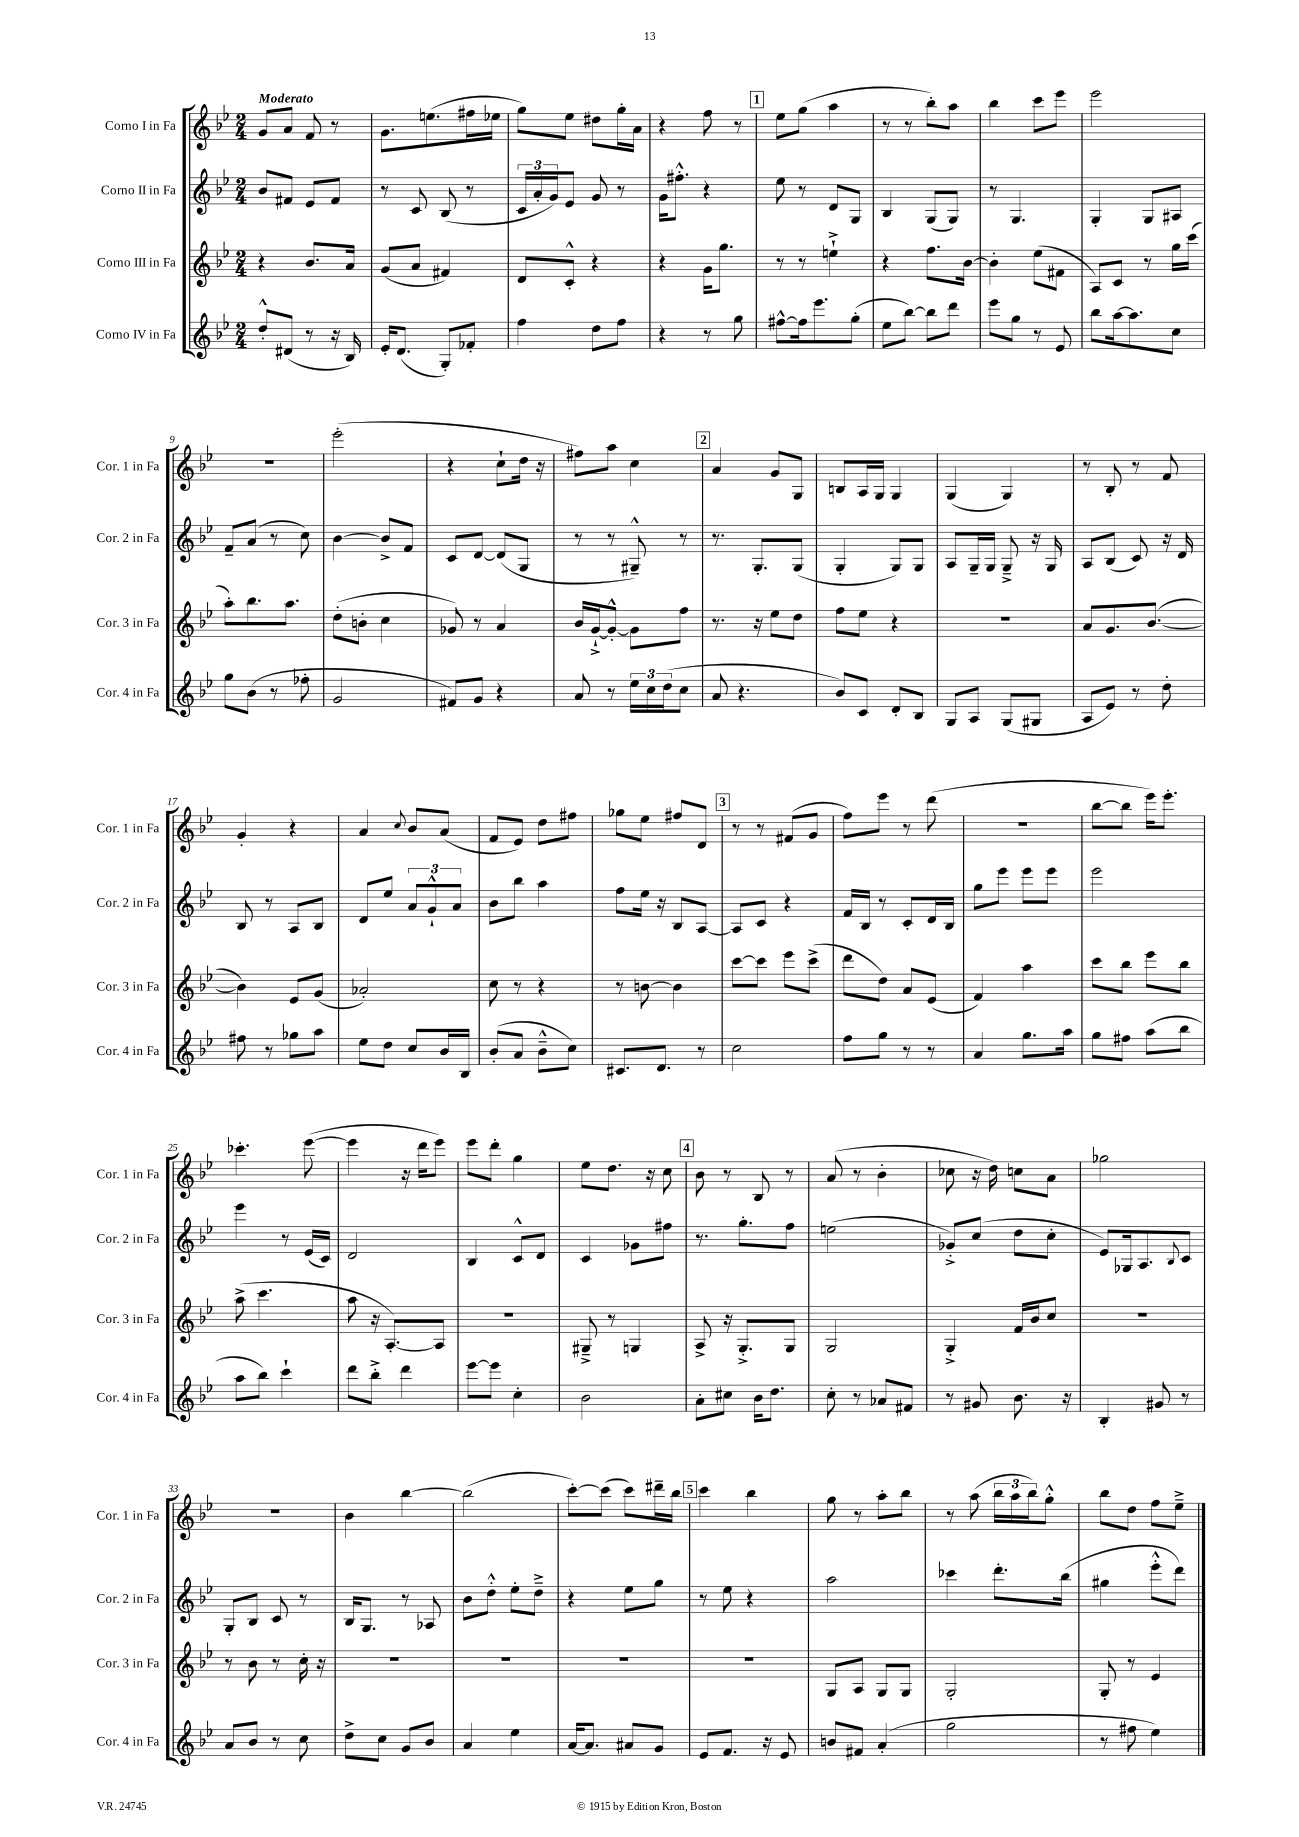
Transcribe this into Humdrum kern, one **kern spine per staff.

**kern	**kern	**kern	**kern
*part4	*part3	*part2	*part1
*staff4	*staff3	*staff2	*staff1
*I"Corno IV in Fa	*I"Corno III in Fa	*I"Corno II in Fa	*I"Corno I in Fa
*I'Cor. 4 in Fa	*I'Cor. 3 in Fa	*I'Cor. 2 in Fa	*I'Cor. 1 in Fa
*clefG2	*clefG2	*clefG2	*clefG2
*k[b-e-]	*k[b-e-]	*k[b-e-]	*k[b-e-]
*M2/4	*M2/4	*M2/4	*M2/4
=1	=1	=1	=1
!	!	!	!LO:TX:a:B:t=Moderato
8dd'^^/L	4r	8b-/L	8g/L
(8d#X/J	.	8f#X/J	8a/J
8r	8.b-/L	8e-/L	8f/
16r	.	8f#/J	8r
16B-/)	16a/Jk	.	.
=2	=2	=2	=2
16e-'/KL	(8g/L	8r	8.g\L
(8.d/J	.	.	.
.	8a/J	8c/	.
.	.	.	(8.een\
8G'/L)	4f#X/)	(8B-/	.
8f-X'/J	.	8r	16ff#X\L
.	.	.	16ee-X\JJ
=3	=3	=3	=3
4ff\	8d/L	24c/LL	8gg\L)
.	.	24a'/	.
.	.	24g/J)	.
.	8c'^^/J	8e-/J	8ee-\J
8dd\L	4r	8g/	8dd#X\L
8ff\J	.	8r	16gg'\L
.	.	.	16a\JJ
=4	=4	=4	=4
4r	4r	16g\KL	4r
.	.	8.ff#X'^^\J	.
8r	16g\KL	4r	8ff\
.	8.gg\J	.	.
8gg\	.	.	8r
!!LO:REH:place=s1:t=1
=5	=5	=5	=5
[8ff#X^^\L	8r	8ee-\	8ee-\L
16ff#\k]	8r	8r	(8gg\J
8.eee-\	.	.	.
.	4een`^\	8d/L	4aa\
(8gg'\J	.	8G/J	.
=6	=6	=6	=6
8ee-\L	4r	4B-/	8r
[8bb-\J)	.	.	8r
8bb-\L]	8.ff\L	(8G/L	8bb-'\L)
8ddd\J	.	8G/J)	8aa\J
.	[16b-\Jk	.	.
=7	=7	=7	=7
8eee-\L	4b-'\]	8r	4bb-\
8gg\J	.	4.G/	.
8r	(8ee-\L	.	8ccc\L
8e-/	8f#X\J	.	8eee-\J
=8	=8	=8	=8
8bb-\L	8A/L)	4G'/	2eee-\
[16aa\k	8c/J	.	.
8.aa\]	.	.	.
.	8r	8G/L	.
8cc\J	16gg\LL	8A#X/J	.
.	(16ccc\JJ	.	.
!!LO:LB:g=z
=9	=9	=9	=9
8gg\L	8aa'\L)	8f~/L	2r
(8b-\J	8.bb-\	(8a/J	.
8r	.	8r	.
.	8.aa\J	.	.
8ff-X'\	.	8cc\)	.
=10	=10	=10	=10
2g/	(8dd'\L	[4b-\	(2eee-'\
.	8bn'\J	.	.
.	4cc\	8b-^/L]	.
.	.	8f/J	.
=11	=11	=11	=11
8f#X/L)	8g-X/)	8c/L	4r
8g/J	8r	[8d/J	.
4r	4a/	(8d/L]	8cc`\L
.	.	8G/J	16dd\Jk
.	.	.	16r
=12	=12	=12	=12
8a/	16b-/LL	8r	8ff#X\L)
.	[16g`^/J	.	.
8r	8g'^^/J_	8r	8aa\J
24ee-\LL	8g\L]	8G#X~^^/)	4cc\
24cc\	.	.	.
(24dd\J	.	.	.
8cc\J	8ff\J	8r	.
!!LO:REH:place=s1:t=2
=13	=13	=13	=13
8a/	8.r	8.r	4a/
4.r	.	.	.
.	16r	8.G'/L	.
.	8ee-\L	.	8g/L
.	8dd\J	(8G/J	8G/J
=14	=14	=14	=14
8b-/L)	8ff\L	4G'/	8Bn/L
8c/J	8ee-\J	.	16A/L
.	.	.	16G/JJ
8d'/L	4r	8G/L)	4G/
8B-/J	.	8G/J	.
=15	=15	=15	=15
8G/L	2r	8A/L	(4G/
8A/J	.	16G~/L	.
.	.	16G/JJ	.
(8G/L	.	8G~^/	4G/)
8G#X/J	.	16r	.
.	.	16G/	.
=16	=16	=16	=16
8A/L	8a/L	8A/L	8r
8e-/J)	8.g/	(8B-/J	8B-'/
8r	.	8c/)	8r
.	([8.b-/J	.	.
8dd'\	.	16r	8f/
.	.	16d/	.
!!LO:LB:g=z
=17	=17	=17	=17
8ff#X\	4b-\])	8B-/	4g'/
8r	.	8r	.
8gg-X\L	8e-/L	8A/L	4r
8aa\J	(8g/J	8B-/J	.
=18	=18	=18	=18
8ee-\L	2a-X'/)	8d/L	4a/
8dd\J	.	8ee-/J	.
.	.	.	8qqcc/
8cc/L	.	12a/L	8b-/L
.	.	12g`^^/	.
16b-/L	.	.	(8a/J
.	.	12a/J	.
16B-/JJ	.	.	.
=19	=19	=19	=19
(8b-'/L	8cc\	8b-\L	8f/L
8a/J	8r	8bb-\J	8e-/J)
8b-~^^\L	4r	4aa\	8dd\L
8cc\J)	.	.	8ff#X\J
=20	=20	=20	=20
8.c#X/L	8r	8ff\L	8gg-X\L
.	[8bn\	16ee-\Jk	8ee-\J
8.d/J	.	16r	.
.	4b\]	8B-/L	8ff#X/L
8r	.	[8A/J	8d/J
!!LO:REH:place=s1:t=3
=21	=21	=21	=21
2cc\	[8ccc\L	8A/L]	8r
.	8ccc\J]	8c/J	8r
.	8eee-\L	4r	(8f#X/L
.	(8ccc^\J	.	8g/J
=22	=22	=22	=22
8ff\L	8ddd\L	16f/LL	8ff\L)
.	.	16B-/JJ	.
8gg\J	8dd\J)	8r	8eee-\J
8r	8a/L	8c'/L	8r
8r	(8e-/J	16d/L	(8ddd\
.	.	16B-/JJ	.
=23	=23	=23	=23
4a/	4f/)	8gg\L	2r
.	.	8eee-\J	.
8.gg\L	4aa\	8eee-\L	.
.	.	8eee-\J	.
16aa\Jk	.	.	.
=24	=24	=24	=24
8gg\L	8ccc\L	2eee-\	[8bb-\L
8ff#X\J	8bb-\J	.	8bb-\J]
(8aa\L	8eee-\L	.	16eee-\KL)
.	.	.	8.eee-'\J
8bb-\J	8bb-\J	.	.
!!LO:LB:g=z
=25	=25	=25	=25
8aa\L	(8aa^\	4eee-\	4.ccc-X'\
8bb-\J)	4.ccc\	.	.
4ccc`\	.	8r	.
.	.	(16e-/LL	([8eee-\
.	.	16c/JJ)	.
=26	=26	=26	=26
8ddd\L	8aa\	2d/	4eee-\]
8bb-'^\J	16r	.	.
.	[8.A'/L)	.	.
4ddd\	.	.	16r
.	.	.	16ddd\KL
.	8A/J]	.	8eee-\J)
=27	=27	=27	=27
[8eee-\L	2r	4B-/	8eee-\L
8eee-\J]	.	.	8ddd'\J
4cc'\	.	8c^^/L	4gg\
.	.	8d/J	.
=28	=28	=28	=28
2b-\	8G#X~^/	4c/	8ee-\L
.	8r	.	8.dd\J
.	4Gn/	8g-X\L	.
.	.	.	16r
.	.	8ff#X\J	8cc\
!!LO:REH:place=s1:t=4
=29	=29	=29	=29
8a'\L	8A^/	8.r	8b-\
8cc#X\J	16r	.	8r
.	8.G'^/L	8.gg'\L	.
16b-\KL	.	.	8B-/
8.dd\J	.	.	.
.	8G/J	8ff\J	8r
=30	=30	=30	=30
8cc'\	2G/	(2een\	(8a/
8r	.	.	8r
8a-X/L	.	.	4b-'\
8f#X/J	.	.	.
=31	=31	=31	=31
8r	4G'^/	8g-X'^/L)	8cc-X\
8g#X/	.	(8cc/J	16r
.	.	.	16dd\)
8.b-\	16f/LL	8dd\L	8ccn\L
.	16b-/J	.	.
.	8cc/J	8cc'\J	8a\J
16r	.	.	.
=32	=32	=32	=32
4B-'/	2r	8e-/L)	2gg-X\
.	.	16G-X/k	.
.	.	8.A/	.
8g#X/	.	.	.
.	.	8qqB-/	.
8r	.	8c/J	.
!!LO:LB:g=z
=33	=33	=33	=33
8a/L	8r	8G'/L	2r
8b-/J	8b-\	8B-/J	.
8r	8r	8c/	.
8cc\	16cc'\	8r	.
.	16r	.	.
=34	=34	=34	=34
8dd^\L	2r	16B-/KL	4b-\
.	.	8.G/J	.
8cc\J	.	.	.
8g/L	.	8r	[4bb-\
8b-/J	.	8A-X/	.
=35	=35	=35	=35
4a/	2r	8b-\L	(2bb-\]
.	.	8dd'^^\J	.
4ee-\	.	8ee-'\L	.
.	.	8dd~^\J	.
=36	=36	=36	=36
[16a/KL	2r	4r	[8ccc'\L)
8.a/J]	.	.	.
.	.	.	(8ccc\J]
8a#X/L	.	8ee-\L	8ccc\L)
8g/J	.	8gg\J	16ddd#X~\L
.	.	.	16bb-\JJ
!!LO:REH:place=s1:t=5
=37	=37	=37	=37
8e-/L	2r	8r	4ccc\
8.f/J	.	8ee-\	.
.	.	4r	4bb-\
16r	.	.	.
8e-/	.	.	.
=38	=38	=38	=38
8bn/L	8G/L	2aa\	8gg\
8f#X/J	8A/J	.	8r
(4a'/	8G/L	.	8aa'\L
.	8G/J	.	8bb-\J
=39	=39	=39	=39
2gg\	2G'/	4ccc-X\	8r
.	.	.	(8aa\
.	.	8.ddd'\L	24bb-\LL
.	.	.	24aa\
.	.	.	24bb-\J)
.	.	.	8gg'^^\J
.	.	(16bb-\Jk	.
=40	=40	=40	=40
8r	8G'/	4gg#X\	8bb-\L
8ff#X\	8r	.	8dd\J
4ee-\)	4e-/	8eee-'^^\L	8ff\L
.	.	8ddd\J)	8ee-~^\J
==	==	==	==
*-	*-	*-	*-
